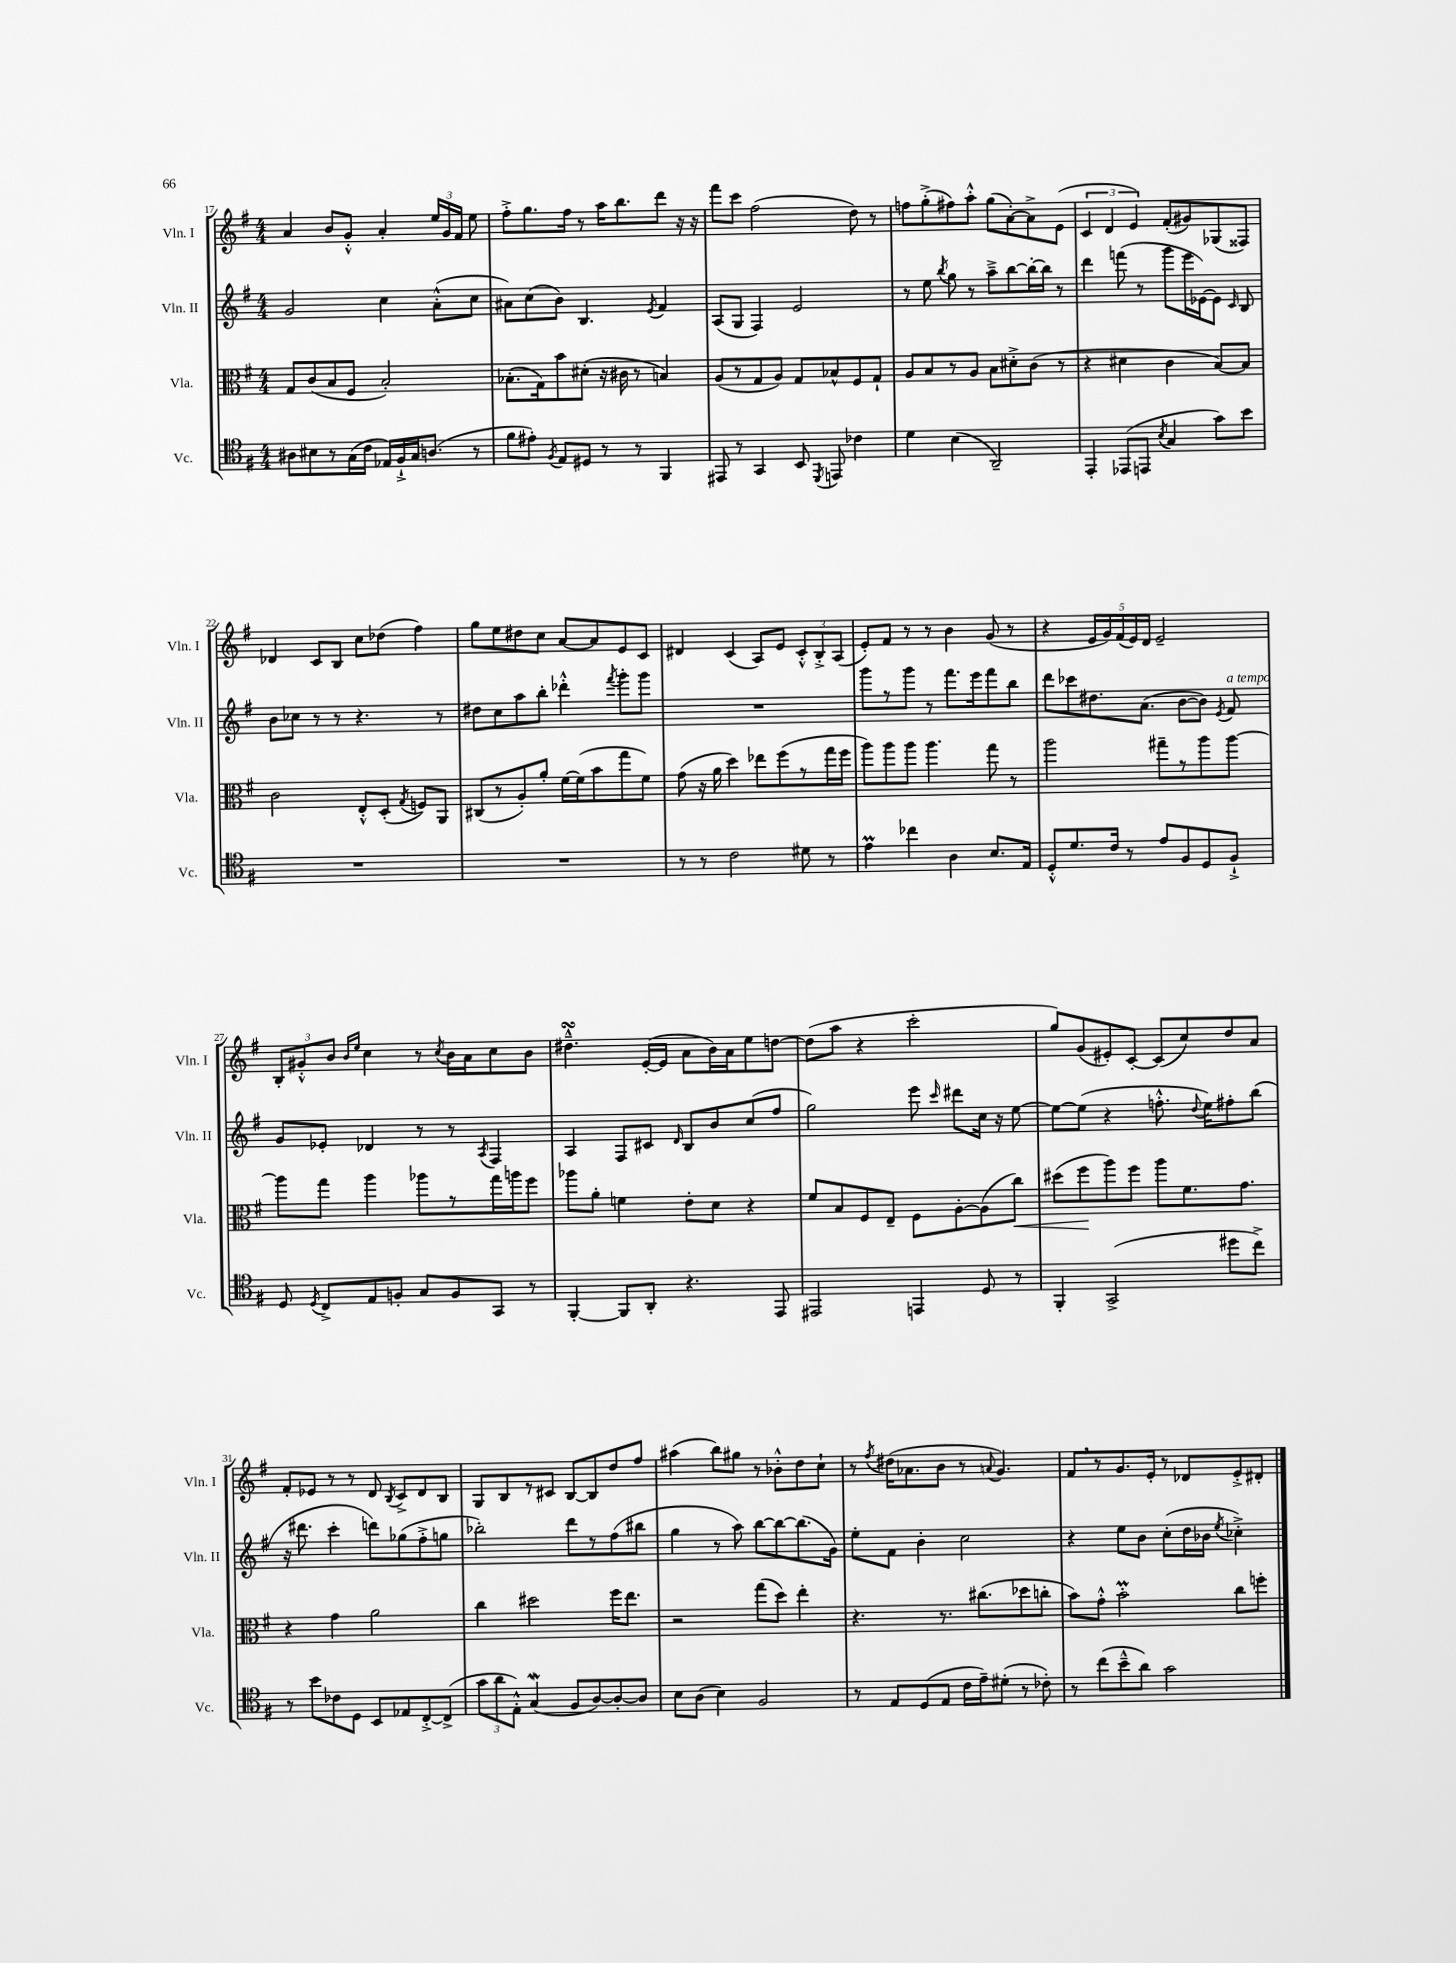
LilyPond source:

<<
\new StaffGroup <<
\new Staff = "s0" \with { instrumentName = "Vln. I" shortInstrumentName = "Vln. I" } {
    \clef treble \key g \major \numericTimeSignature \time 4/4
    \autoBeamOff a'4 b'8[ g'8]-.-^ a'4-. \tuplet 3/2 { e''16[ g'16 fis'16] } e''8 |
    fis''8[-.-> g''8. fis''16] r8 a''16[ b''8. d'''8] r16 r16 |
    fis'''8[ c'''8] fis''2( d''8) r8 |
    f''8[ g''8-.->( fis''8) a''8]-.-^ g''8[( a'8~-.) a'8-> e'8]( |
    \tuplet 3/2 { c'4 d'4 e'4) } fis'8[-.( gis'8) ges8( fisis8]) |
    des'4 c'8[ b8] c''8[ des''8]( fis''4) |
    g''8[ e''8 dis''8 c''8] a'8[~ a'8 e'8 c'8] |
    dis'4 c'4( a8[) e'8] \tuplet 3/2 { c'8[-.-^ b8-.-> a8]( } |
    e'8[-.) fis'8] r8 r8 b'4 g'8( r8 |
    r4 \tuplet 5/4 { e'16[ g'16) fis'16( e'16) d'16] } e'2-- |
    \tuplet 3/2 { b8[-. gis'8-.-^ b'8] } \grace { b'16[ e''16] } c''4 r8 \acciaccatura { c''8 } b'16[ a'16 c''8 b'8] |
    dis''4.---^\turn e'16[~-.( e'16] a'8[ b'16) a'16 e''8 d''8]~ |
    d''8[( a''8] r4 c'''2-. |
    g''8[) g'8( eis'8-.) c'8]~-. c'8[( c''8) d''8 a'8] |
    fis'8[-. ees'8] r8 r8 d'8 \acciaccatura { b8 } c'8[-> d'8 b8] |
    g8[ b8 r8 cis'8] b8[~ b8 d''8 fis''8] |
    ais''4( b''8[) gis''8] r8 bes'8[-.-^ d''8 c''8]-! |
    r8 \acciaccatura { fis''8 } dis''16[( aes'8. b'8] r8 \appoggiatura { a'8 } g'4.) |
    fis'8[ \breathe r8 g'8. e'16]-. r8 des'8[ e'8-.-> dis'8]-. \bar "|." |
}
\new Staff = "s1" \with { instrumentName = "Vln. II" shortInstrumentName = "Vln. II" } {
    \clef treble \key g \major \numericTimeSignature \time 4/4
    \autoBeamOff g'2 c''4 a'8[-.-^( c''8] |
    ais'8[) c''8( b'8]) b4. \acciaccatura { e'8 } fis'4 |
    a8[( g8] fis4) e'2 |
    r8 e''8 \acciaccatura { b''8 } g''8 r8 a''8[---> b''8~ b''16~-. b''16] r8 |
    d'''4 f'''8( r8 g'''8[ e'''16 ees'16~) ees'8] \grace { c'16 } b8 |
    b'8[ ces''8] r8 r8 r4. r8 |
    dis''8[ c''8 a''8 b''8]-. des'''4-.-^ \acciaccatura { fis'''8 } g'''8[-. g'''8] |
    R1 |
    g'''8[ r8 g'''8] r8 fis'''8.[ e'''16 fis'''8 b''8] |
    d'''8[ ces'''8 dis''8. a'8.]( b'8[~ b'8]) \acciaccatura { e'8 } fis'8^\markup { \italic "a tempo" } |
    g'8[ ees'8]-. des'4 r8 r8 \acciaccatura { a8 } fis4 |
    a4 fis8[ cis'8] \grace { d'16 } b8[ b'8 c''8( fis''8] |
    g''2) e'''8 \grace { c'''16 } dis'''8[ c''16] r16 e''8~ |
    e''8[~ e''8]( r4 f''8.-.-^ \appoggiatura { d''8 } e''16[) fis''8-. b''8]( |
    r16 dis'''8. c'''4-. d'''8[) ges''8( fis''8-.-> g''8] |
    bes''2-.) d'''8[ r8 fis''8( bis''8] |
    g''4 r8 a''8) b''8[~ b''8~ b''8.( g'16]) |
    e''8[-. fis'8] b'4-. c''2 |
    r4 e''8[ b'8] c''8[-.( d''16 bes'16] \acciaccatura { e''8 } ces''4-.->) \bar "|." |
}
\new Staff = "s2" \with { instrumentName = "Vla." shortInstrumentName = "Vla." } {
    \clef alto \key g \major \numericTimeSignature \time 4/4
    \autoBeamOff g8[ c'8( b8 fis8] b2-.) |
    bes8.[-.( g16) b'8 dis'8]-.( r16 cis'16 r8 b4) |
    a8[( r8 g8 a8]) g8[ bes8-^ fis8 g8]-! |
    a8[ b8 r8 a8] b8[ dis'8-.-> c'8]( r8 |
    r4 dis'4 c'4 b8[~) b8] |
    c'2 e8[-.-^ d8]-.( \acciaccatura { g8 } f8[) a,8] |
    cis8[( r8 a8-.) a'8]-. fis'16[~ fis'16( b'8 g''8 fis'8]) |
    g'8( r16 a'16 d''4) ees''8[ fis''8( r8 g''16 fis''16] |
    a''8[) a''8 a''8] a''4. g''8 r8 |
    a''2 gis''8[-- r8 a''8 a''8]~ |
    a''8[ g''8] a''4 aes''8[ r8 g''16 a''16 fis''8] |
    aes''8[ a'8]-. f'4 e'8[-. d'8] r4 |
    fis'8[ b8 fis8 e8]-- fis8[ a8~-. a8( c''8]\<) |
    dis''8[( fis''8\! a''8) fis''8] a''8[ fis'8. g'8.] |
    r4 g'4 a'2 |
    c''4 dis''2 fis''16[ e''8.] |
    r2 g''8[( d''8]) e''4-. |
    r4. r8. cis''8.[( des''8 c''8]-. |
    b'8[) g'8]-.-^ b'2-.\prall c''8[ f''8]-. \bar "|." |
}
\new Staff = "s3" \with { instrumentName = "Vc." shortInstrumentName = "Vc." } {
    \clef tenor \key g \major \numericTimeSignature \time 4/4
    \autoBeamOff ais8[ bis8 r8 g16( c'16] ees16[) fis16-!-> g16 a8.]( r8 |
    fis'8[ eis'8]-.) \acciaccatura { fis8 } e8[ dis8] r8 r8 fis,4 |
    eis,8 r8 g,4 b,8 \acciaccatura { d,8 } e,8 ces'4 |
    d'4 b4( a,2--) |
    e,4-. ees,8[( e,8] \acciaccatura { b8 } g4 g'8[) b'8] |
    R1 |
    R1 |
    r8 r8 c'2 dis'8 r8 |
    e'4\prall ces''4 a4 b8.[ e16] |
    d8[-.-^ d'8. c'16] r8 e'8[ fis8 d8 fis8]-!-> |
    d8 \acciaccatura { d8 } c8[-> e8 f8]-. g8[ f8 g,8] r8 |
    fis,4~-. fis,8[ a,8]-. r4. e,8 |
    eis,2 e,4 d8 r8 |
    fis,4-. g,2->( dis''8[ c''8]->) |
    r8 b'8[ ces'8 d8] b,8[ ees8 c8~-.-> c8]->( |
    \tuplet 3/2 { g'8[ a'8 e8]-.-^) } g4\mordent( fis8[ a8~) a8~-. a8] |
    b8[ a8]( b4) fis2 |
    r8 e8[ d8( e8] c'16[ e'16--) dis'8]-.( r8 ces'8-.) |
    r8 c''8[( b'8---^ a'8]) g'2 \bar "|." |
}
>>
>>
\layout { \context { \Score currentBarNumber = #17 } }
